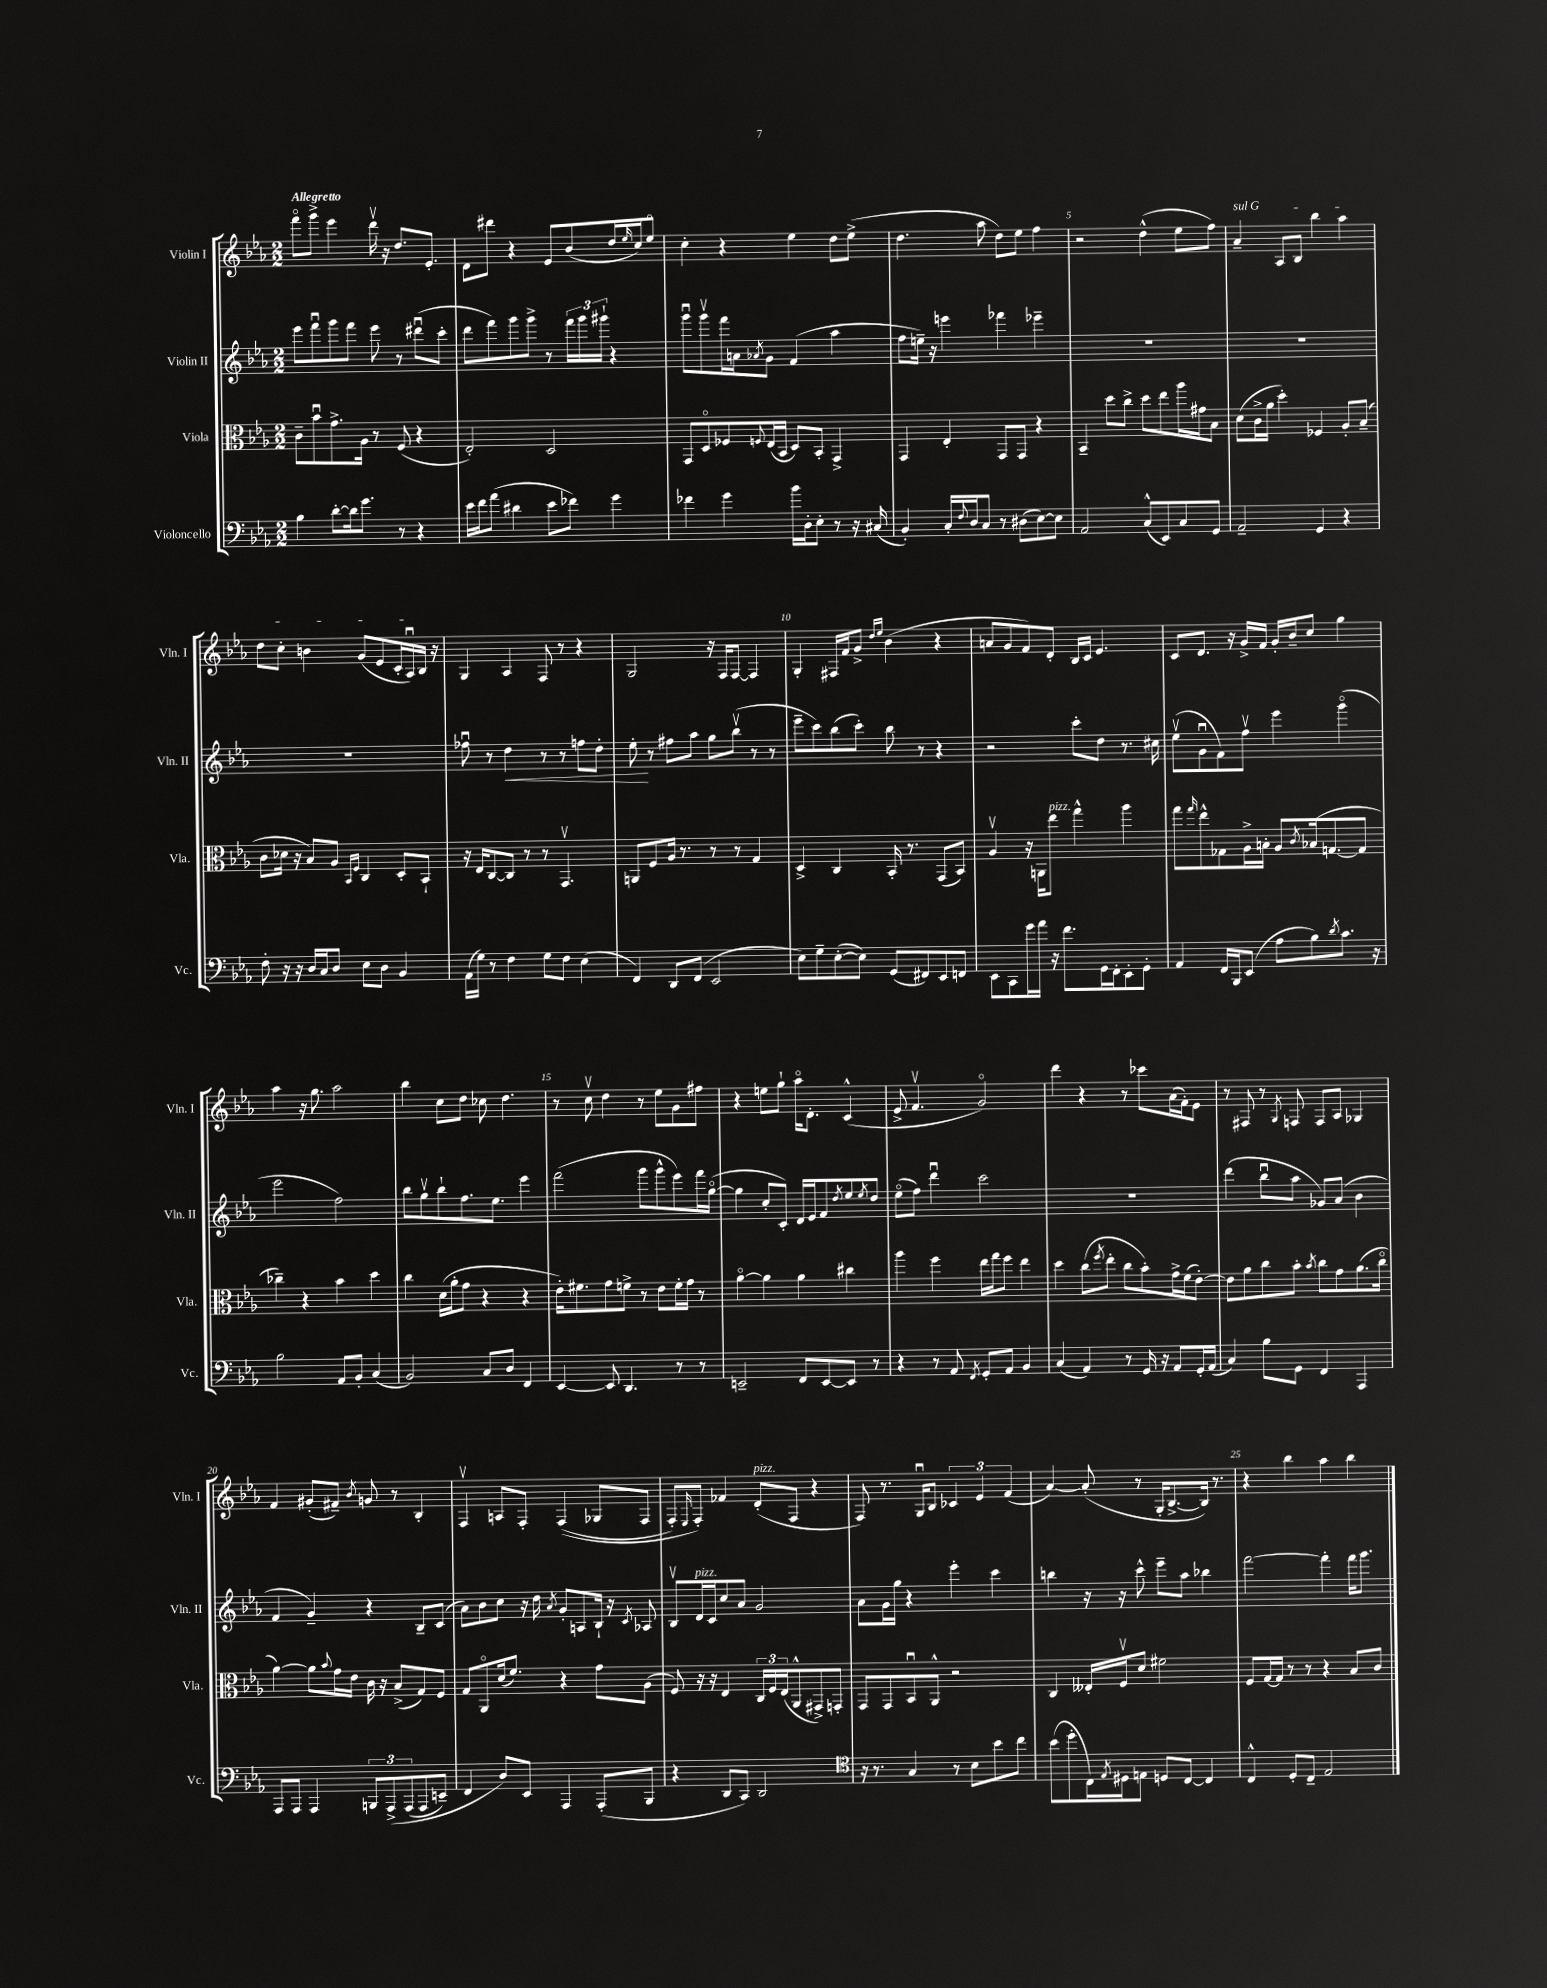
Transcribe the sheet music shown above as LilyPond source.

<<
\new StaffGroup <<
\new Staff = "s0" \with { instrumentName = "Violin I" shortInstrumentName = "Vln. I" } {
    \clef treble \key ees \major \numericTimeSignature \time 2/2 \tempo "Allegretto"
    f'''8\flageolet g'''8-> ees'''4 d'''16\upbow r16 d''8. ees'8.-. |
    d'8 dis'''8 r4 ees'8 bes'8( d''16 \grace { ees''16 } c''16) ees''8\flageolet |
    c''4-. r4 ees''4 d''8 ees''8->( |
    d''4. aes''8 d''8) ees''8 f''4 |
    r2 d''4-^( ees''8 f''8) |
    \once \override TextSpanner.bound-details.left.text = \markup { \italic "sul G" } aes'4--\startTextSpan aes8 bes8 bes''4 aes''4 |
    d''8 c''8-. b'4 g'8( ees'8 c'16-. aes16\downbow) bes16\stopTextSpan r16 |
    g4 aes4 f8 r8 r4 |
    g2 r16 f16 f8~ f4 |
    g4-. fis16 f'16 g'8-> \grace { d''16 ees''16 } bes'4( r4 |
    a'8 g'8 f'8) d'8-. bes16 c'16 ees'4. |
    c'8 d'8. r16 g'16-> f'16 g'16-. bes'16-- c''8 g''4 |
    aes''4 r16 g''8. aes''2 |
    bes''4 c''8 d''8 ces''8 d''4. |
    r8 c''8\upbow d''4 r8 ees''8 g'8 fis''8 |
    r4 e''8 g''8-! aes''16\flageolet d'8.-. c'4-^( |
    ees'8-> f'4.\upbow g'2\flageolet) |
    d'''4 r4 r8 ces'''8 aes'16( f'16-.) ees'8 |
    r8 fis8 r8 \acciaccatura { g8 } f8 f8 aes8 ges4 |
    f'4 gis'8-.( fis'8--) \acciaccatura { bes'8 } g'8 r8 bes4-. |
    f4\upbow a8 f8-. f4(\( ges8 f8 |
    f8-.) \grace { ees16 } f8-.\) fes'4 d'8-.^\markup { \italic "pizz." }( f8 r4 |
    f8) r8. g16\downbow bes8 \tuplet 3/2 { ces'4 ees'4 f'4( } |
    aes'4~) aes'8-.( r8 g16-. bes8.~-> bes16) r8. |
    r4 bes''4 aes''4 bes''4 \bar "|." |
}
\new Staff = "s1" \with { instrumentName = "Violin II" shortInstrumentName = "Vln. II" } {
    \clef treble \key ees \major \numericTimeSignature \time 2/2
    ees'''8 f'''8\downbow g'''8 f'''8 ees'''8 r8 dis'''8\downbow( c'''8-. |
    d'''8 f'''8) g'''8 g'''8-> r8 \tuplet 3/2 { f'''16 g'''16 gis'''16-! } r4 |
    g'''8\downbow g'''8\upbow f'''16 a'16 \acciaccatura { aes'8 } g'8 f'4( aes''4 |
    f''8 e''16--) r16 e'''4 fes'''4 ees'''4-- |
    R1 |
    R1 |
    R1 |
    fes''8\downbow r8 d''4\< r8 r8 f''8 d''8-. |
    ees''8-.\! r8 fis''8 aes''8 g''8 bes''8\upbow( r8 r8 |
    ees'''8-- c'''8) bes''8( c'''8-.) bes''8 r8 r4 |
    r2 c'''8-. d''8 r8. cis''16 |
    ees''8\upbow( g'8\downbow f'8) f''8\upbow ees'''4 g'''4\flageolet( |
    ees'''2 f''2) |
    bes''8 g''8\upbow bes''8-! f''8. ees''8. ees'''4 |
    f'''2( g'''8 g'''8-^ ees'''8) f'''16 g''16~\flageolet( |
    g''4 c''8-. c'8-.) d'16 ees'16 f'8 \acciaccatura { d''8 } ees''8 \acciaccatura { ees''8 } d''8 |
    ees''8\flageolet( f''8) d'''4\downbow c'''2 |
    R1 |
    d'''4( bes''8\downbow aes''8 ges'8) aes'8( bes'4 |
    f'4 g'4--) r4 bes8-- c'8( |
    aes'8) bes'8 c''8 r16 d''16 \acciaccatura { aes'8 } g'8-. a8 bes16-! r16 \acciaccatura { c'8 } aes8 |
    bes8\upbow d'16^\markup { \italic "pizz." } c'16 c''8 aes'8 g'2 |
    aes'8 g'16 g''16 r4 ees'''4-. c'''4 |
    b''4 r16 r16 c'''8-^ ees'''8-- aes''8 bes''4 |
    f'''2~ f'''4-. f'''16 g'''8. \bar "|." |
}
\new Staff = "s2" \with { instrumentName = "Viola" shortInstrumentName = "Vla." } {
    \clef alto \key ees \major \numericTimeSignature \time 2/2
    c'8-- bes'8\downbow g'8.-> aes16 r8 f8( r4 |
    ees2-.) d2 |
    g,8 d8\flageolet fes8 \appoggiatura { f8 } ees16( bes,16 d8) bes,8-. g,4-> |
    g,4 ees4-. g,8 g,8 r4 |
    bes,4-- d''8 c''8-> d''8 ees''8 aes''16 gis'16 bes8 |
    d'8( c'16-> aes'16 d''4-.) fes4 aes8-. bes8--( |
    c'8 des'16 r16 bes8) aes8 \grace { bes,16 f16 } c4 d8-. bes,8-! |
    r16 ees16 c8~ c8 r8 r8 g,4.\upbow |
    a,8 f8 aes16 r8. r8 r8 g4 |
    d4-> c4 bes,16-. r8. g,8( bes,8) |
    aes4\upbow r16 a,16 ees''8^\markup { \italic "pizz." } g''4-^ aes''4 |
    g''8 \grace { g''16 } ees''8-^ ges8 aes16-> b16-. aes8 \acciaccatura { c'8 } bes16( g8.~ g8 |
    ces''4--) r4 bes'4 d''4 |
    c''4 d'16( aes'16-. g'8 r4 r4 |
    ees'16-.) fis'8. g'8 f'8-> r8 ees'8 f'16-. g'16 r8 |
    aes'4~\flageolet aes'4 aes'4 cis''4 |
    aes''4 f''4 ees''16 g''16 f''8 ees''4 |
    d''4 c''8( \acciaccatura { f''8 } ees''8-. c''8 bes'8-.) g'16-> f'16( ees'8~-.) |
    ees'8 aes'8 c''8 bes'8-. \acciaccatura { bes'8 } c''8 g'8 aes'8.( c''16\flageolet |
    aes'4~) aes'8 \appoggiatura { bes'8 } g'16 ees'16 c'16 r16 bes8->( g8) f8 |
    g8 aes,8\flageolet d'16( f'8.) r4 g'8 aes8( |
    f8) r16 r16 ees4 \tuplet 3/2 { c16 f16 ees16( } aes,8-^ gis,8->) g,8-. |
    g,8 g,8 bes,8\downbow aes,8-^ r2 |
    c4 eeses16-. f16\upbow d'8 fis'2 |
    f8 g16~ g16 r8 r8 r4 bes8 c'8 \bar "|." |
}
\new Staff = "s3" \with { instrumentName = "Violoncello" shortInstrumentName = "Vc." } {
    \clef bass \key ees \major \numericTimeSignature \time 2/2
    bes4 d'8~-. d'16 g'8. r8 r4 |
    ees'16 f'16 aes'8( dis'4 ees'8 fes'8) g'4 |
    fes'4 g'4 bes'16 d16-. ees8-. r8 r16 cis16( |
    bes,4-.) c16-. \appoggiatura { f8 } d16 c8 r8 dis8( ees8~) ees8 |
    aes,2 c8-^( ees,8) c8 g,8 |
    aes,2-- g,4 r4 |
    f8-. r16 r16 d16 c16 d8 ees8 d8 bes,4 |
    aes,16( g16) r8 f4 g8 f8 ees4( |
    f,4) d,8 f,8( ees,2 |
    ees8) g8-- ees8~-.( ees8) g,8( fis,8) ees,8 f,8 |
    ees,8 c,8 g'16 aes'16 r16 f'8. g,16 f,16-. ees,8-. g,8-. |
    aes,4 f,16 bes,,16 ees,8( aes8 bes8) \acciaccatura { d'8 } c'8. r16 |
    bes2 aes,8 bes,8-. c4( |
    bes,2) c8 d8 f,4 |
    ees,4~ ees,8 d,4. r8 r8 |
    e,2-- f,8 e,8~ e,8 r8 |
    r4 r8 aes,8 \acciaccatura { f,8 } g,8-. aes,8 bes,4 |
    c4( aes,4) r8 g,16 r16 aes,8 g,16-. aes,16( |
    c4) bes8 g,8 f,4 aes,,4 |
    aes,,8 aes,,8 aes,,4 \tuplet 3/2 { b,,8 aes,,8->\( aes,,8( } aes,,8 e,8--) |
    f,4 d8\) ees,8 aes,,4 aes,,8-.( bes,,8 |
    r4 d,8 c,8) d,2 |
    \clef tenor r16 r8. g4 r8 bes8 bes'8 c''8 |
    bes'8( d''8-. c16) \acciaccatura { ees8 } dis16 e8 d8 c8~ c4 |
    c4-^ d8-. c8-- ees2 \bar "|." |
}
>>
>>
\layout { \context { \Score \override BarNumber.break-visibility = ##(#f #t #t) barNumberVisibility = #(every-nth-bar-number-visible 5) } }
